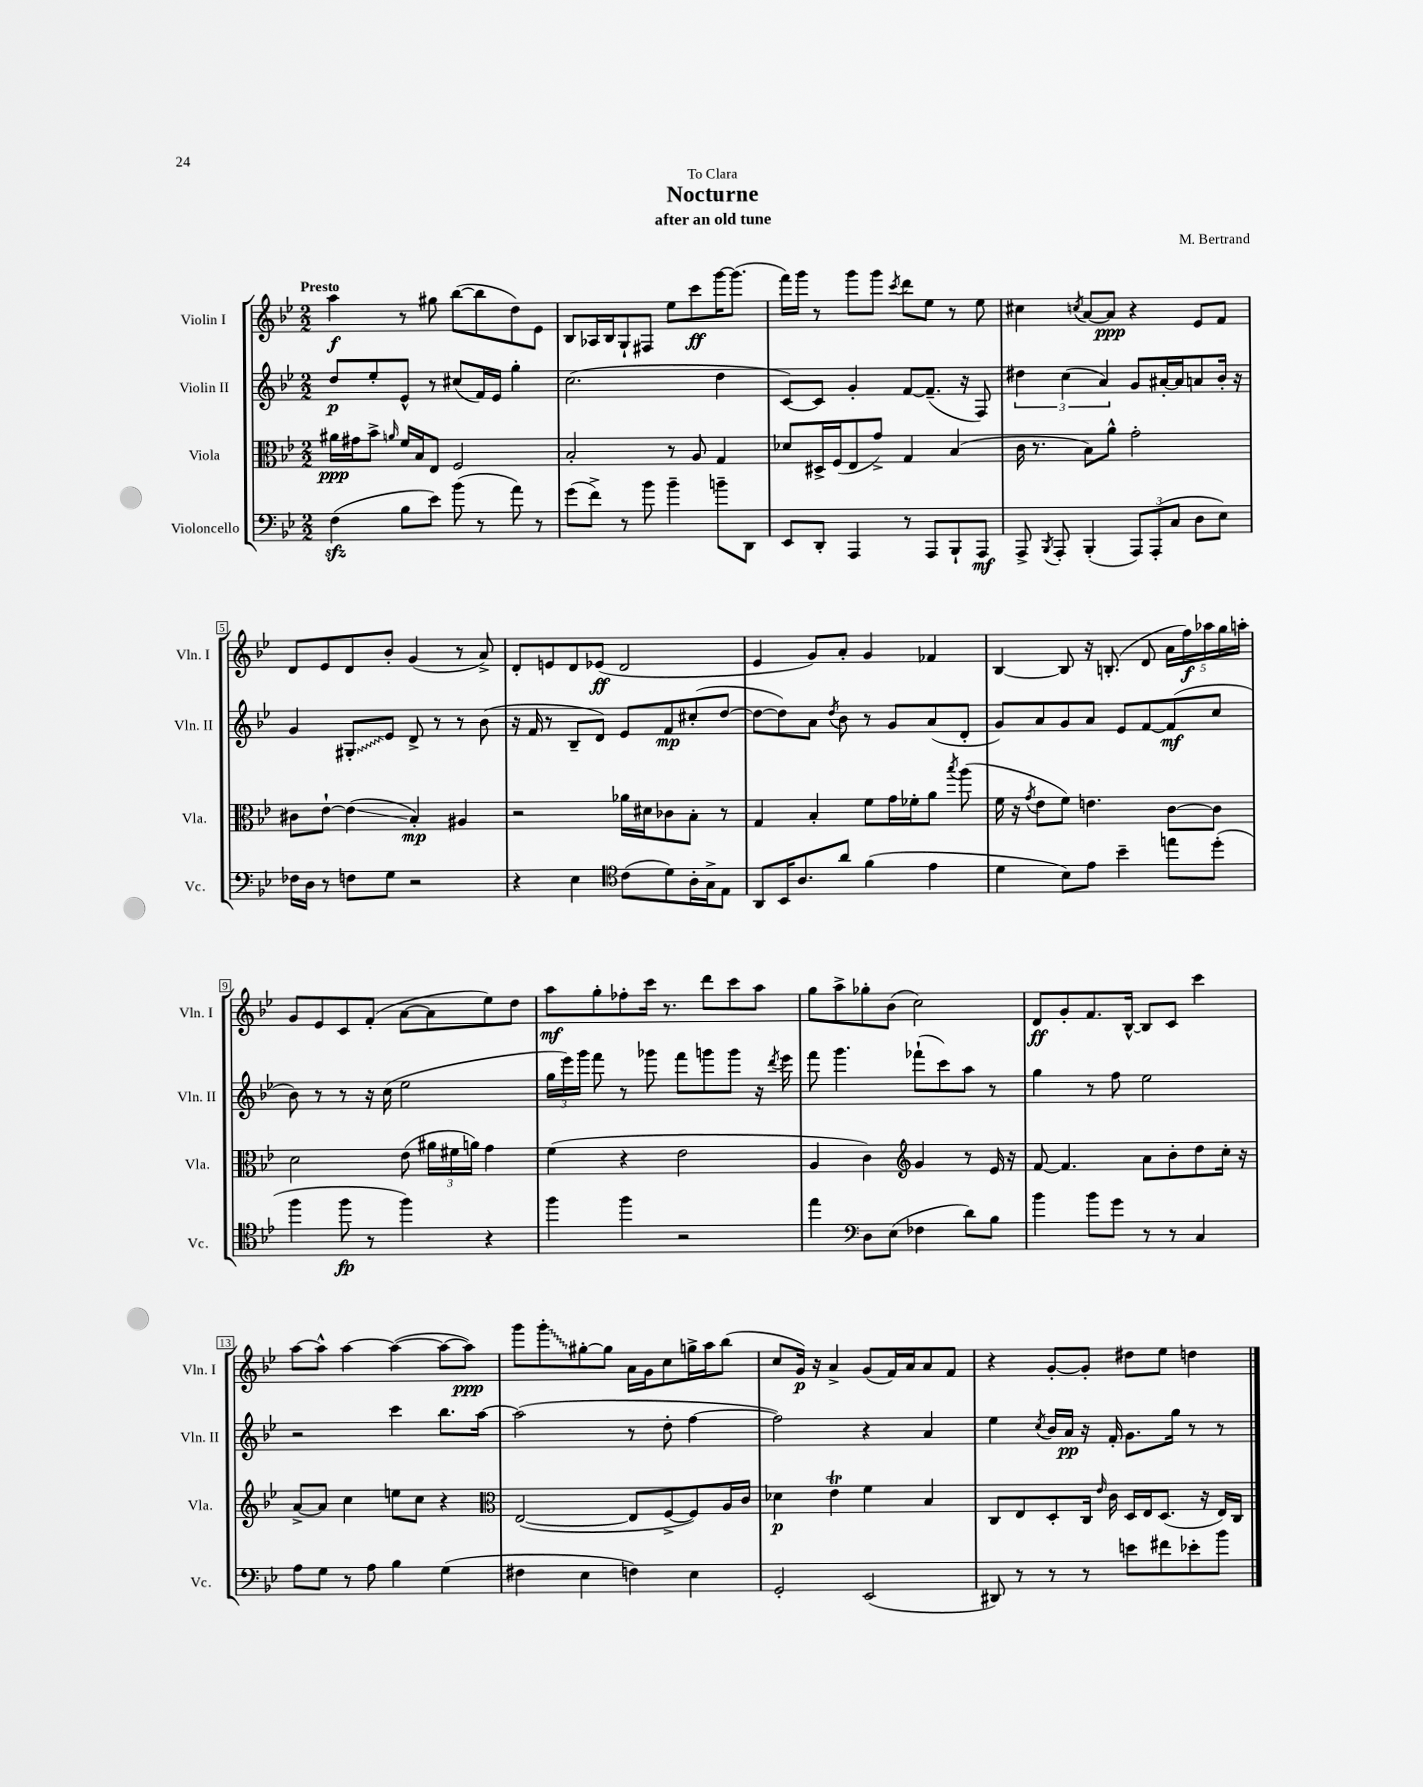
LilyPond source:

\header { title = "Nocturne" composer = "M. Bertrand" subtitle = "after an old tune" dedication = "To Clara" }
<<
\new StaffGroup <<
\new Staff = "s0" \with { instrumentName = "Violin I" shortInstrumentName = "Vln. I" } {
    \clef treble \key bes \major \numericTimeSignature \time 2/2 \tempo "Presto"
    \autoBeamOff a''4\f r8 gis''8 bes''8[~( bes''8 d''8) ees'8] |
    bes8[ aes16 bes16 g8-! fis8] ees''8[ c'''8\ff g'''16~ g'''8.]( |
    f'''16[) g'''16] r8 g'''8[ g'''8] \acciaccatura { c'''8 } d'''8[ ees''8] r8 ees''8 |
    cis''4 \acciaccatura { c''8 } a'8[~ a'8]\ppp r4 ees'8[ f'8] |
    d'8[ ees'8 d'8 bes'8]-. g'4( r8 a'8->) |
    d'8[-. e'8 d'8 ees'8]\ff( d'2 |
    ees'4 g'8[) a'8]-. g'4 fes'4 |
    bes4~ bes8 r16 b8.-.( d'8 \tuplet 5/4 { a'16[ f''16\f) aes''16 g''16 a''16]-. } |
    g'8[ ees'8 c'8 f'8]-.( a'8[~ a'8 ees''8) d''8] |
    a''8[\mf g''8-. fes''8-. c'''16] r8. d'''8[ c'''8 a''8] |
    g''8[ a''8-> ges''8-. bes'8]( c''2) |
    d'8[\ff g'8-. f'8. bes16]~-^ bes8[ c'8] c'''4 |
    a''8[~ a''8]-^ a''4~ a''4~( a''8[~ a''8]\ppp) |
    g'''8[ \once \override Glissando.style = #'zigzag g'''8-.\glissando gis''8~-. gis''8] a'16[ g'16 c''8 g''16-> a''16 bes''8]( |
    c''8[ g'16]\p) r16 a'4-> g'8[( f'16) a'16 a'8 f'8] |
    r4 g'8[~-. g'8]-. dis''8[ ees''8] d''4 \bar "|." |
}
\new Staff = "s1" \with { instrumentName = "Violin II" shortInstrumentName = "Vln. II" } {
    \clef treble \key bes \major \numericTimeSignature \time 2/2
    \autoBeamOff d''8[\p ees''8-. ees'8]-^ r8 cis''8[( f'16) ees'16] g''4-. |
    c''2.( d''4 |
    c'8[~) c'8] g'4-. f'8[~ f'8.]--( r16 f8) |
    \tuplet 3/2 { dis''4 c''4( a'4) } g'8[ ais'16~-. ais'16 a'8 bes'16]-. r16 |
    g'4 \once \override Glissando.style = #'zigzag gis8[-.\glissando ees'8] d'8-> r8 r8 bes'8( |
    r16 f'16 r8 bes8[-- d'8]) ees'8[ f'8\mp cis''8-.( d''8]~ |
    d''8[~ d''8) a'8] \acciaccatura { d''8 } bes'8 r8 g'8[ a'8( d'8]-. |
    g'8[) a'8 g'8 a'8] ees'8[ f'8~ f'8\mf( c''8] |
    bes'8) r8 r8 r16 c''16( ees''2 |
    \tuplet 3/2 { g''16[ ees'''16) g'''16] } f'''8 r8 ges'''8 f'''8[ g'''8 g'''8] r16 \acciaccatura { d'''8 } ees'''16 |
    f'''8 g'''4. fes'''8[-!( c'''8) a''8] r8 |
    g''4 r8 f''8 ees''2 |
    r2 c'''4 bes''8.[ a''16]~ |
    a''2( r8 d''8-. f''4~ |
    f''2) r4 a'4 |
    ees''4 \acciaccatura { c''8 } bes'16[ a'16]\pp r16 f'16-. g'8.[ g''16] r8 r8 \bar "|." |
}
\new Staff = "s2" \with { instrumentName = "Viola" shortInstrumentName = "Vla." } {
    \clef alto \key bes \major \numericTimeSignature \time 2/2
    \autoBeamOff ais'16[\ppp gis'16 bes'8]-> \grace { a'16 } f'16[ bes16 ees8] f2 |
    bes2-. r8 a8 g4 |
    des'8[ dis16-> f16( ees8 g'8]->) g4 bes4( |
    c'16 r8. bes8[) a'8]-^ g'2-. |
    cis'8[ ees'8]~-! ees'4\glissando( bes4-.\mp) ais4 |
    r2 aes'16[ dis'16 ces'8 bes8]-. r8 |
    g4 bes4-. f'8[ g'16 fes'16-. a'8] \acciaccatura { bes''8 } a''8( |
    f'16 r16 \acciaccatura { g'8 } ees'8[ f'8]) e'4. c'8[~ c'8] |
    d'2 ees'8( \tuplet 3/2 { ais'16[ fis'16 a'16]) } g'4 |
    f'4( r4 ees'2 |
    a4 c'4) \clef treble g'4 r8 ees'16 r16 |
    f'8~ f'4. a'8[ bes'8-. d''8 c''16]-. r16 |
    a'8[~-> a'8] c''4 e''8[ c''8] r4 |
    \clef alto ees2~( ees8[ f8~-> f8) a16 c'16] |
    des'4\p ees'4\trill f'4 bes4 |
    c8[ ees8 d8-. c16] \grace { ees'16 } c'16 d16[ ees16 d8.]( r16 ees16[) c16] \bar "|." |
}
\new Staff = "s3" \with { instrumentName = "Violoncello" shortInstrumentName = "Vc." } {
    \clef bass \key bes \major \numericTimeSignature \time 2/2
    \autoBeamOff f4\sfz( bes8[ ees'8]) bes'8( r8 a'8) r8 |
    g'8[( f'8]->) r8 bes'8 bes'4-- b'8[-- d,8] |
    ees,8[ d,8]-. a,,4 r8 a,,8[ bes,,8-! a,,8]\mf |
    a,,8-> \acciaccatura { bes,,8 } a,,8-. bes,,4-.( \tuplet 3/2 { a,,8[) a,,8-.( c8] } d8[ ees8]) |
    fes16[ d16] r8 f8[ g8] r2 |
    r4 ees4 \clef tenor c'8[( d'8) a16-. g16-> ees8] |
    a,8[ bes,16 a8. a'8] f'4( ees'4 |
    d'4 bes8[) ees'8] bes'4-- e''8[ d''8]-.( |
    f''4 f''8\fp r8 f''4) r4 |
    f''4 f''4 r2 |
    ees''4 \clef bass d8[ ees8]( fes4 d'8[) bes8] |
    bes'4 bes'8[ g'8] r8 r8 c4 |
    a8[ g8] r8 a8 bes4 g4( |
    fis4 ees4 f4) ees4 |
    g,2-. ees,2( |
    dis,8) r8 r8 r8 e'8[ fis'8 ees'8-. bes'8] \bar "|." |
}
>>
>>
\layout { \context { \Score \override BarNumber.stencil = #(make-stencil-boxer 0.1 0.3 ly:text-interface::print) } }
